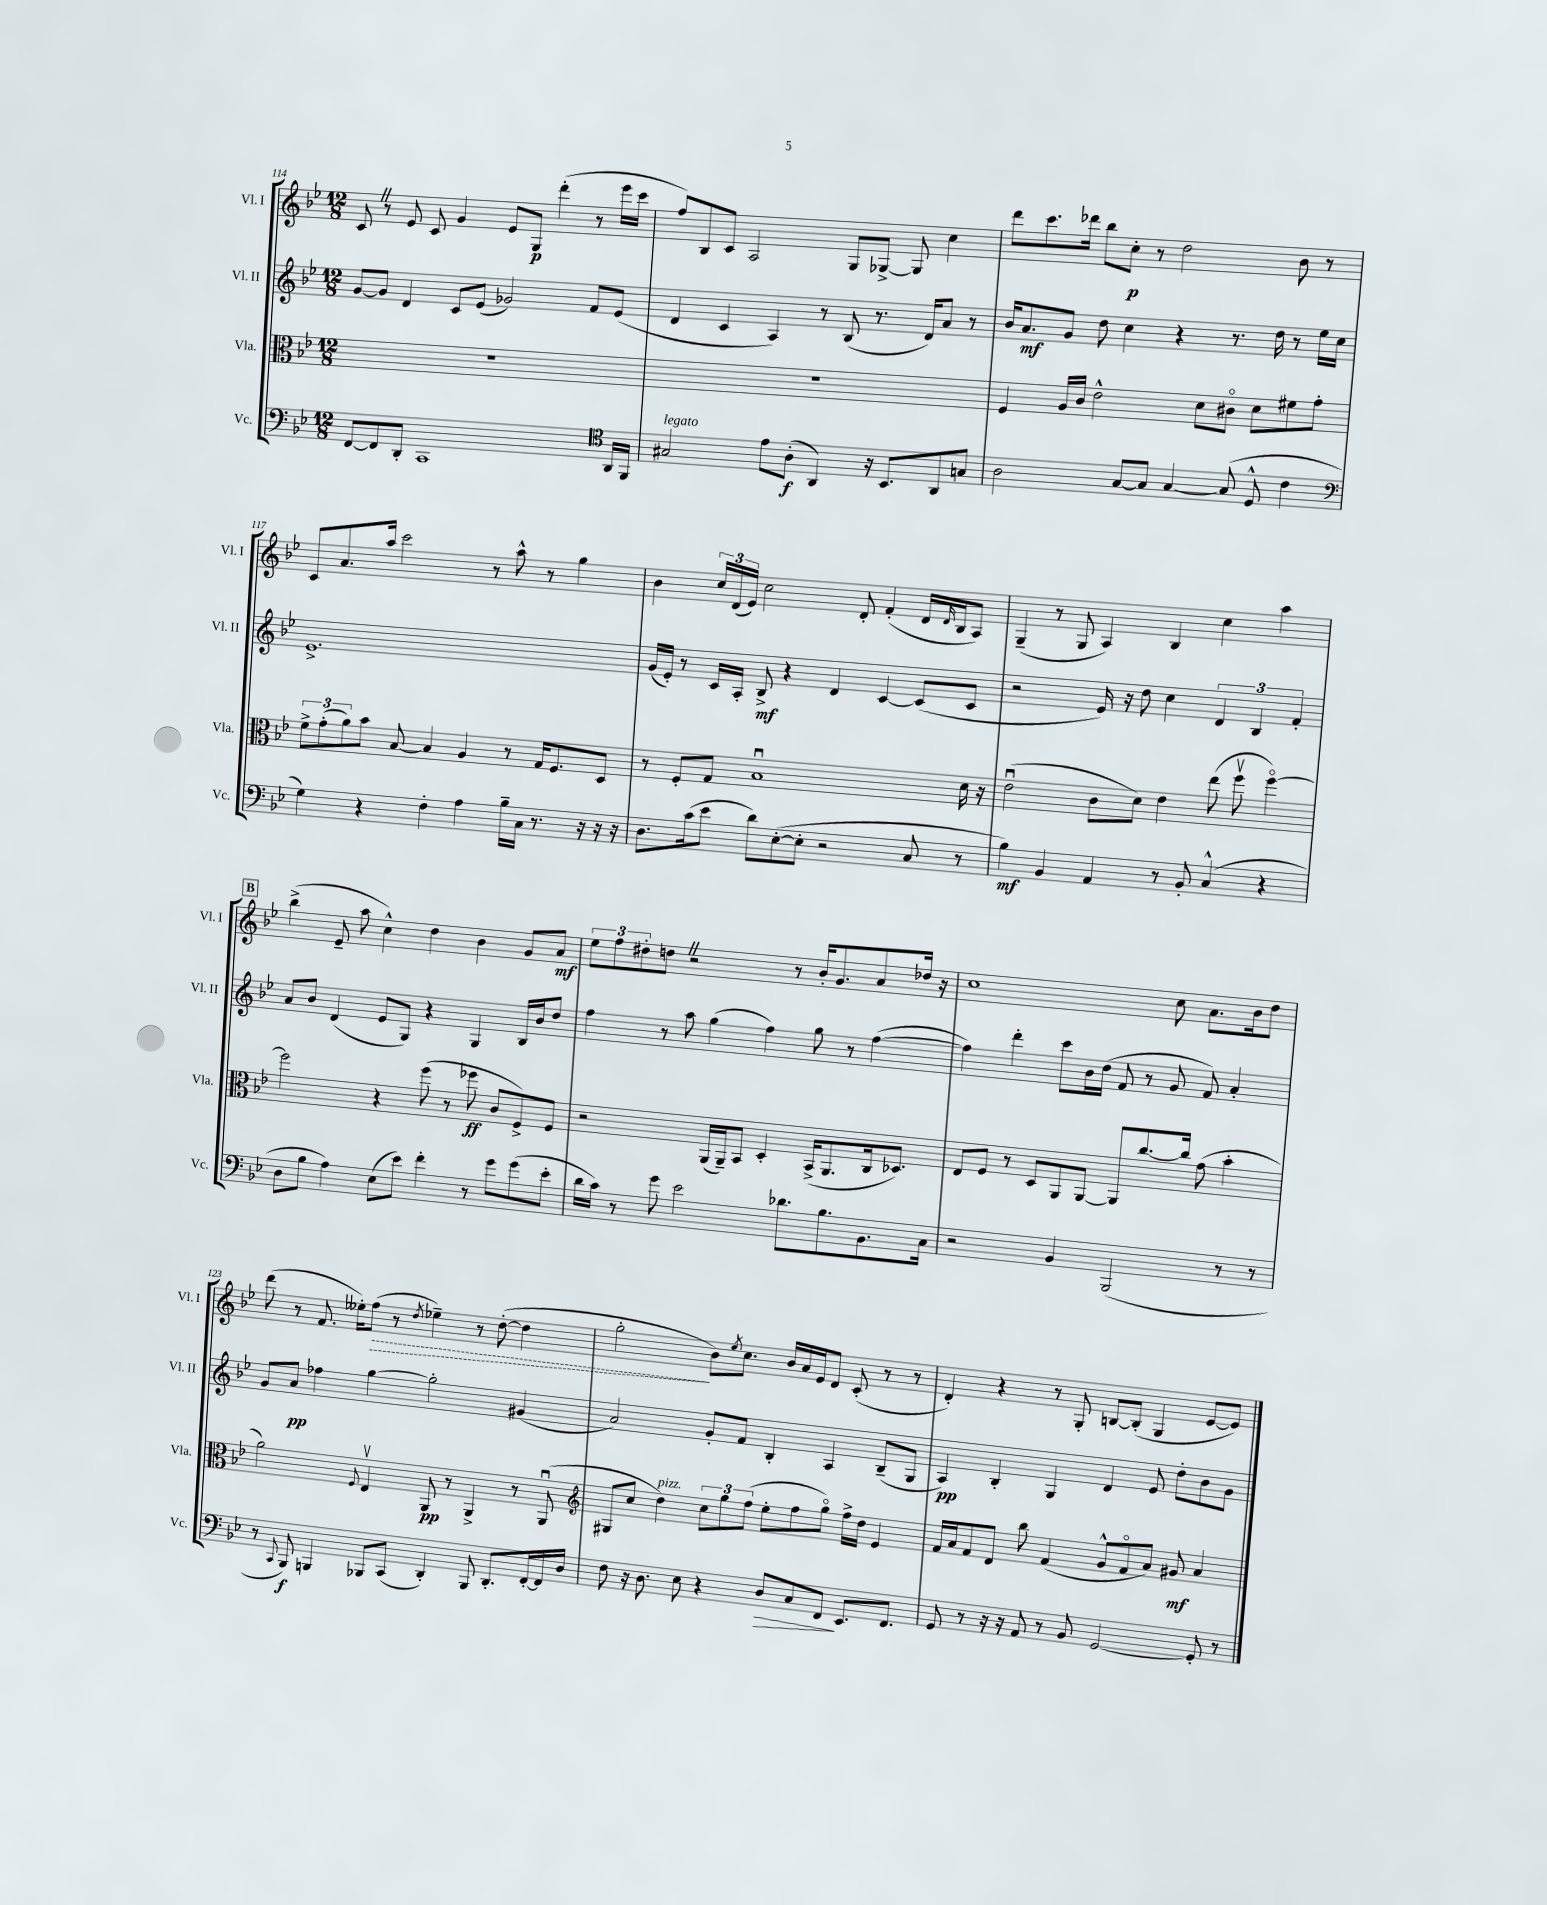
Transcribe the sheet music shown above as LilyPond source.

<<
\new StaffGroup <<
\new Staff = "s0" \with { instrumentName = "Vl. I" shortInstrumentName = "Vl. I" } {
    \clef treble \key bes \major \numericTimeSignature \time 12/8
    c'8 \once \override BreathingSign.text = \markup { \musicglyph "scripts.caesura.straight" } \breathe r8 ees'8 c'8 g'4 ees'8 g8\p d'''4-.( r8 ees'''16 c'''16 |
    f''8) bes8 c'8 a2 g8 ges8~-> ges8 c''4 |
    d'''8 c'''8. des'''16 bes''8 c''8-.\p r8 d''2 bes'8 r8 |
    c'8 a'8. a''16 c'''2 r8 a''8-^ r8 g''4 |
    bes'4 \tuplet 3/2 { c''16 d'16( ees'16) } c''2 d'8-. f'4-.( d'16 \grace { d'16 } bes16 a8) |
    g4--( r8 g8 a4) bes4 c''4 a''4 |
    \mark \markup { \box "B" } bes''4->( ees'8-- a''8 c''4-^) d''4 bes'4 g'8 a'8\mf |
    \tuplet 3/2 { ees''8 f''8 dis''8-. } d''8 \once \override BreathingSign.text = \markup { \musicglyph "scripts.caesura.straight" } \breathe r2 r8 bes'16-. g'8. a'8 des''16 r16 |
    c''1 c''8 a'8. bes'16 d''8 |
    d'''8( r8 f'8. eeses''16-.) \once \override Hairpin.style = #'dashed-line f''8\>( r8 \acciaccatura { d''8 } ees''4--) r8 d''8~-.( d''4 |
    g''2-.\! bes'8) \acciaccatura { ees''8 } c''8. bes'16 a'16 ees'16 d'8 c'8-.( r8 r8 |
    d'4-.) r4 r8 g8-. b8~ b8-.( g4 ees'8~ ees'8) \bar "|." |
}
\new Staff = "s1" \with { instrumentName = "Vl. II" shortInstrumentName = "Vl. II" } {
    \clef treble \key bes \major \numericTimeSignature \time 12/8
    g'8~ g'8 d'4 c'8 ees'8( ges'2) f'8 ees'8( |
    d'4 c'4 a4) r8 bes8( r8. d'16) a'8 r8 |
    bes'16 a'8.\mf g'8 d''8 c''4 r4 r8. d''16 r8 ees''16 c''16 |
    ees'1.-> |
    g'16( ees'16-.) r8 c'16 a16-. bes8->\mf r4 d'4 c'4~ c'8( c'8 |
    r2 ees'16) r16 d''8 c''4 \tuplet 3/2 { d'4 bes4 f'4-. } |
    \mark \markup { \box "B" } a'8 bes'8 d'4( ees'8 g8) r4 g4 bes16 bes'16 d''8 |
    f''4 r8 a''8 g''4( f''4) g''8 r8 f''4~( |
    f''4) d'''4-. c'''8 bes'16 d''16( f'8 r8 g'8 f'8) a'4-. |
    g'8 a'8\pp fes''4 g''4~ g''2-. gis'4( |
    a'2) g'8-. f'8 bes4-. a4 bes8--( g8 |
    a4\pp) bes4-. g4 d'4 ees'8 d''8-. bes'8 g'8 \bar "|." |
}
\new Staff = "s2" \with { instrumentName = "Vla." shortInstrumentName = "Vla." } {
    \clef alto \key bes \major \numericTimeSignature \time 12/8
    R1. |
    R1. |
    f4 a16 c'16 ees'2-^ d'8 cis'8\flageolet d'8 fis'8 g'8-. |
    \tuplet 3/2 { f'8-> g'8-.( a'8) } bes'8 bes8~ bes4 a4 r8 g16 f8. d8 |
    r8 f8-. g8 bes1\downbow d'16 r16 |
    ees'2\downbow( c'8 d'8) ees'4 ees''8( f''8\upbow f''4~\flageolet) |
    \mark \markup { \box "B" } f''2 r4 f''8( r8 fes''8\ff c'8 f8->) f8 |
    r2 a,16( a,16--) bes,8 d4-. bes,16->( a,8. c16 des8.) |
    ees8 f8 r8 d8 a,8 a,8~ a,8 c''8.~ c''16 g'8( bes'4-. |
    a'2) \appoggiatura { f8 } ees4\upbow a,8\pp r8 a,4-> r8 a,8\downbow( |
    \clef treble gis8 c''8 d''4^\markup { \italic "pizz." }) \tuplet 3/2 { c''8 g''8 f''8( } ees''8-. f''8 g''8\flageolet) f''16-> d''16 ees'4 |
    f'16 a'16 f'8 d'8 bes''8 f'4( g'8-^ f'8\flageolet a'8) gis'8\mf a'4 \bar "|." |
}
\new Staff = "s3" \with { instrumentName = "Vc." shortInstrumentName = "Vc." } {
    \clef bass \key bes \major \numericTimeSignature \time 12/8
    f,8~ f,8 d,8-. c,1 \clef tenor a,16 f,16 |
    gis2^\markup { \italic "legato" } ees'8 a8-.\f( a,4) r16 bes,8. a,8 g8 |
    a2 g8~ g8 g4~ g8( d8-^ c'4 |
    \clef bass g4) r4 f4-. a4 bes16-- c16 r8. r16 r16 r16 |
    d8. c'16( ees'8 d'8) ees8~-.( ees8-. r2 c8 r8 |
    bes4\mf) bes,4 a,4 r8 bes,8-. c4-^( r4 |
    \mark \markup { \box "B" } d8 bes8 a4) ees8( ees'8) f'4-. r8 g'8 g'8( ees'8-. |
    d'16 c'16) r8 g'8 ees'2 des'8. bes8. bes,8. c16 |
    r2 bes,4 bes,,2( r8 r8 |
    r8 \appoggiatura { c,8 } bes,,8\f) b,,4 bes,,8 c,8( d,4-.) bes,,8 d,8.-. f,16~-. f,16 d16 |
    f8 r16 d8. ees8 r4 d8\> c8 f,8\! ees,8. f,8. |
    g,8 r8 r16 r16 a,8 r8 bes,8 g,2~ g,8-. r8 \bar "|." |
}
>>
>>
\layout { \context { \Score currentBarNumber = #114 } }
